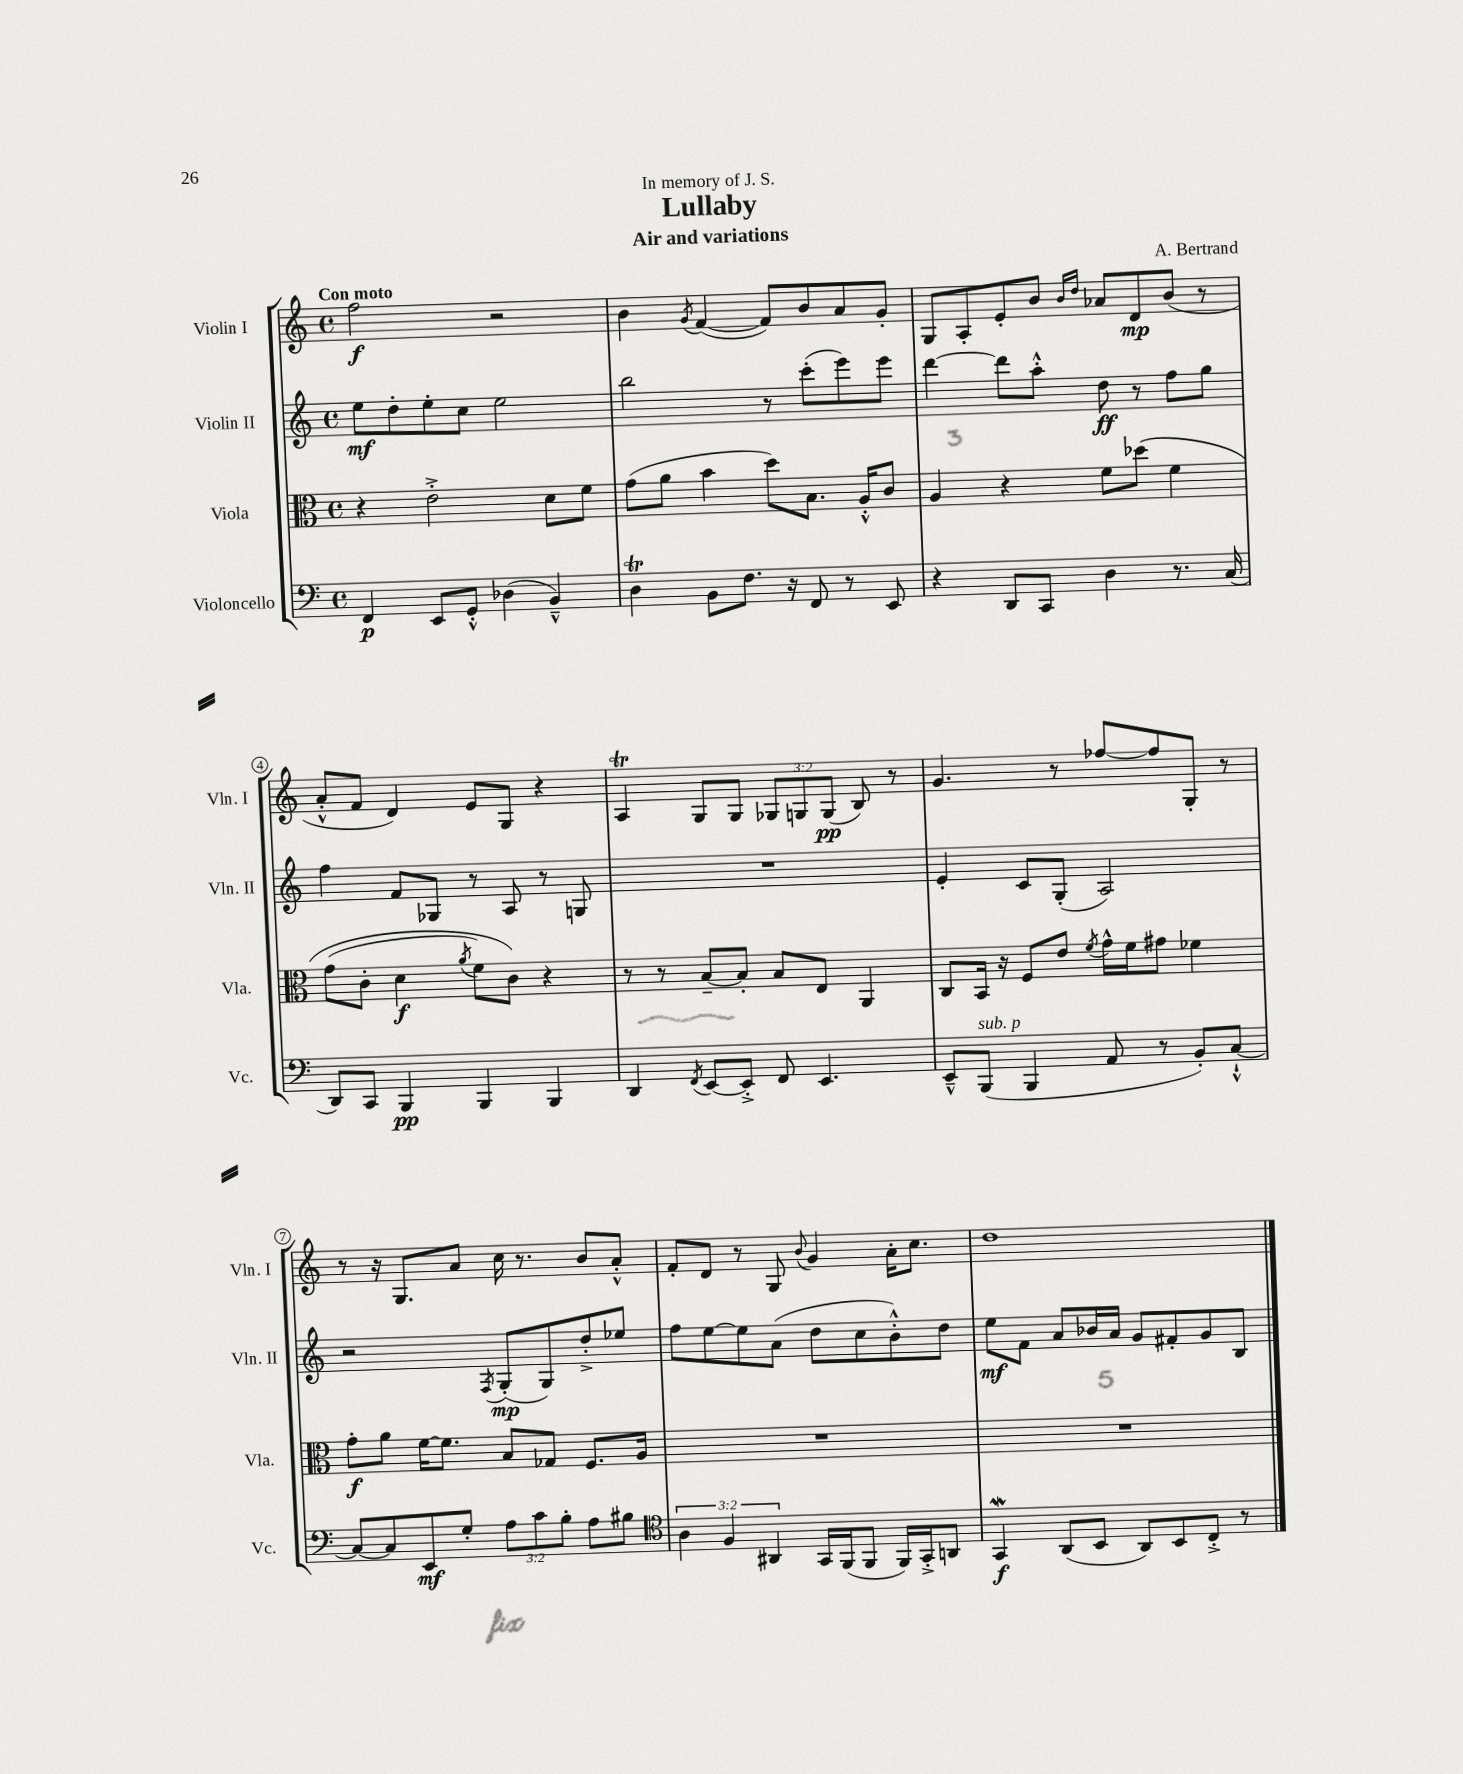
\header { title = "Lullaby" composer = "A. Bertrand" subtitle = "Air and variations" dedication = "In memory of J. S." }
<<
\new StaffGroup <<
\new Staff = "s0" \with { instrumentName = "Violin I" shortInstrumentName = "Vln. I" } {
    \clef treble \key c \major \defaultTimeSignature \time 4/4 \override Staff.TupletNumber.text = #tuplet-number::calc-fraction-text \tempo "Con moto"
    f''2\f r2 |
    b'4 \acciaccatura { g'8 } f'4~( f'8) b'8 a'8 g'8-. |
    g8 a8-. e'8-. b'8 \grace { b'16 d''16 } aes'8 d'8\mp b'8( r8 |
    a'8-.-^ f'8 d'4) e'8 g8 r4 |
    a4\trill g8 g8 \tuplet 3/2 { ges8 g8 g8\pp( } b8) r8 |
    g'4. r8 fes''8~ fes''8 g8-. r8 |
    r8 r16 g8. a'8 c''16 r8. b'8 a'8-.-^ |
    f'8-. d'8 r8 g8 \appoggiatura { b'8 } g'4 a'16-. c''8. |
    d''1 \bar "|." |
}
\new Staff = "s1" \with { instrumentName = "Violin II" shortInstrumentName = "Vln. II" } {
    \clef treble \key c \major \defaultTimeSignature \time 4/4
    e''8\mf d''8-. e''8-. c''8 e''2 |
    b''2 r8 c'''8-.( e'''8) e'''8 |
    d'''4~ d'''8 a''8-.-^ d''8\ff r8 f''8 g''8 |
    f''4 f'8 ges8 r8 a8 r8 g8 |
    R1 |
    e'4-. c'8 g8-.( a2) |
    r2 \acciaccatura { f8 } g8-.\mp( g8) d''8-.-> ees''8 |
    f''8 e''8~ e''8 a'8( d''8 c''8 b'8-.-^) d''8 |
    e''8\mf f'8 a'8 bes'16 a'16 g'8 fis'8-. g'8 b8 \bar "|." |
}
\new Staff = "s2" \with { instrumentName = "Viola" shortInstrumentName = "Vla." } {
    \clef alto \key c \major \defaultTimeSignature \time 4/4
    r4 e'2-.-> d'8 f'8 |
    g'8( a'8 b'4 d''8) b8. a16-.-^ c'8 |
    a4 r4 f'8 des''8\( f'4 |
    g'8( c'8-. d'4\f \acciaccatura { a'8 } f'8) c'8\) r4 |
    r8 r8 b8~-- b8-. b8 e8 a,4 |
    c8 b,16 r16 f8 e'8 \acciaccatura { f'8 } g'16-^ f'16 gis'8 fes'4 |
    g'8-.\f a'8 f'16~ f'8. b8 ges8 f8. a16 |
    R1 |
    R1 \bar "|." |
}
\new Staff = "s3" \with { instrumentName = "Violoncello" shortInstrumentName = "Vc." } {
    \clef bass \key c \major \defaultTimeSignature \time 4/4 \override Staff.TupletNumber.text = #tuplet-number::calc-fraction-text
    f,4\p e,8 g,8-.-^ des4( b,4---^) |
    d4\trill b,8 f8. r16 f,8 r8 e,8 |
    r4 d,8 c,8 d4 r8. c16( |
    d,8) c,8 b,,4\pp b,,4 b,,4 |
    d,4 \acciaccatura { f,8 } e,8~ e,8-.-> f,8 e,4. |
    e,8---^ b,,8^\markup { \italic "sub. p" }( b,,4 a,8 r8 b,8-.) c8~-!-^ |
    c8~ c8 e,8\mf g8-. \tuplet 3/2 { a8 c'8 b8-. } a8 bis8 |
    \clef tenor \tuplet 3/2 { a4 f4 ais,4 } g,16 f,16( f,8 f,16) g,16-.-> a,8 |
    g,4\mordent\f a,8( b,8 a,8) b,8 c8-.-> r8 \bar "|." |
}
>>
>>
\layout { \context { \Score \override BarNumber.stencil = #(make-stencil-circler 0.1 0.3 ly:text-interface::print) } }
